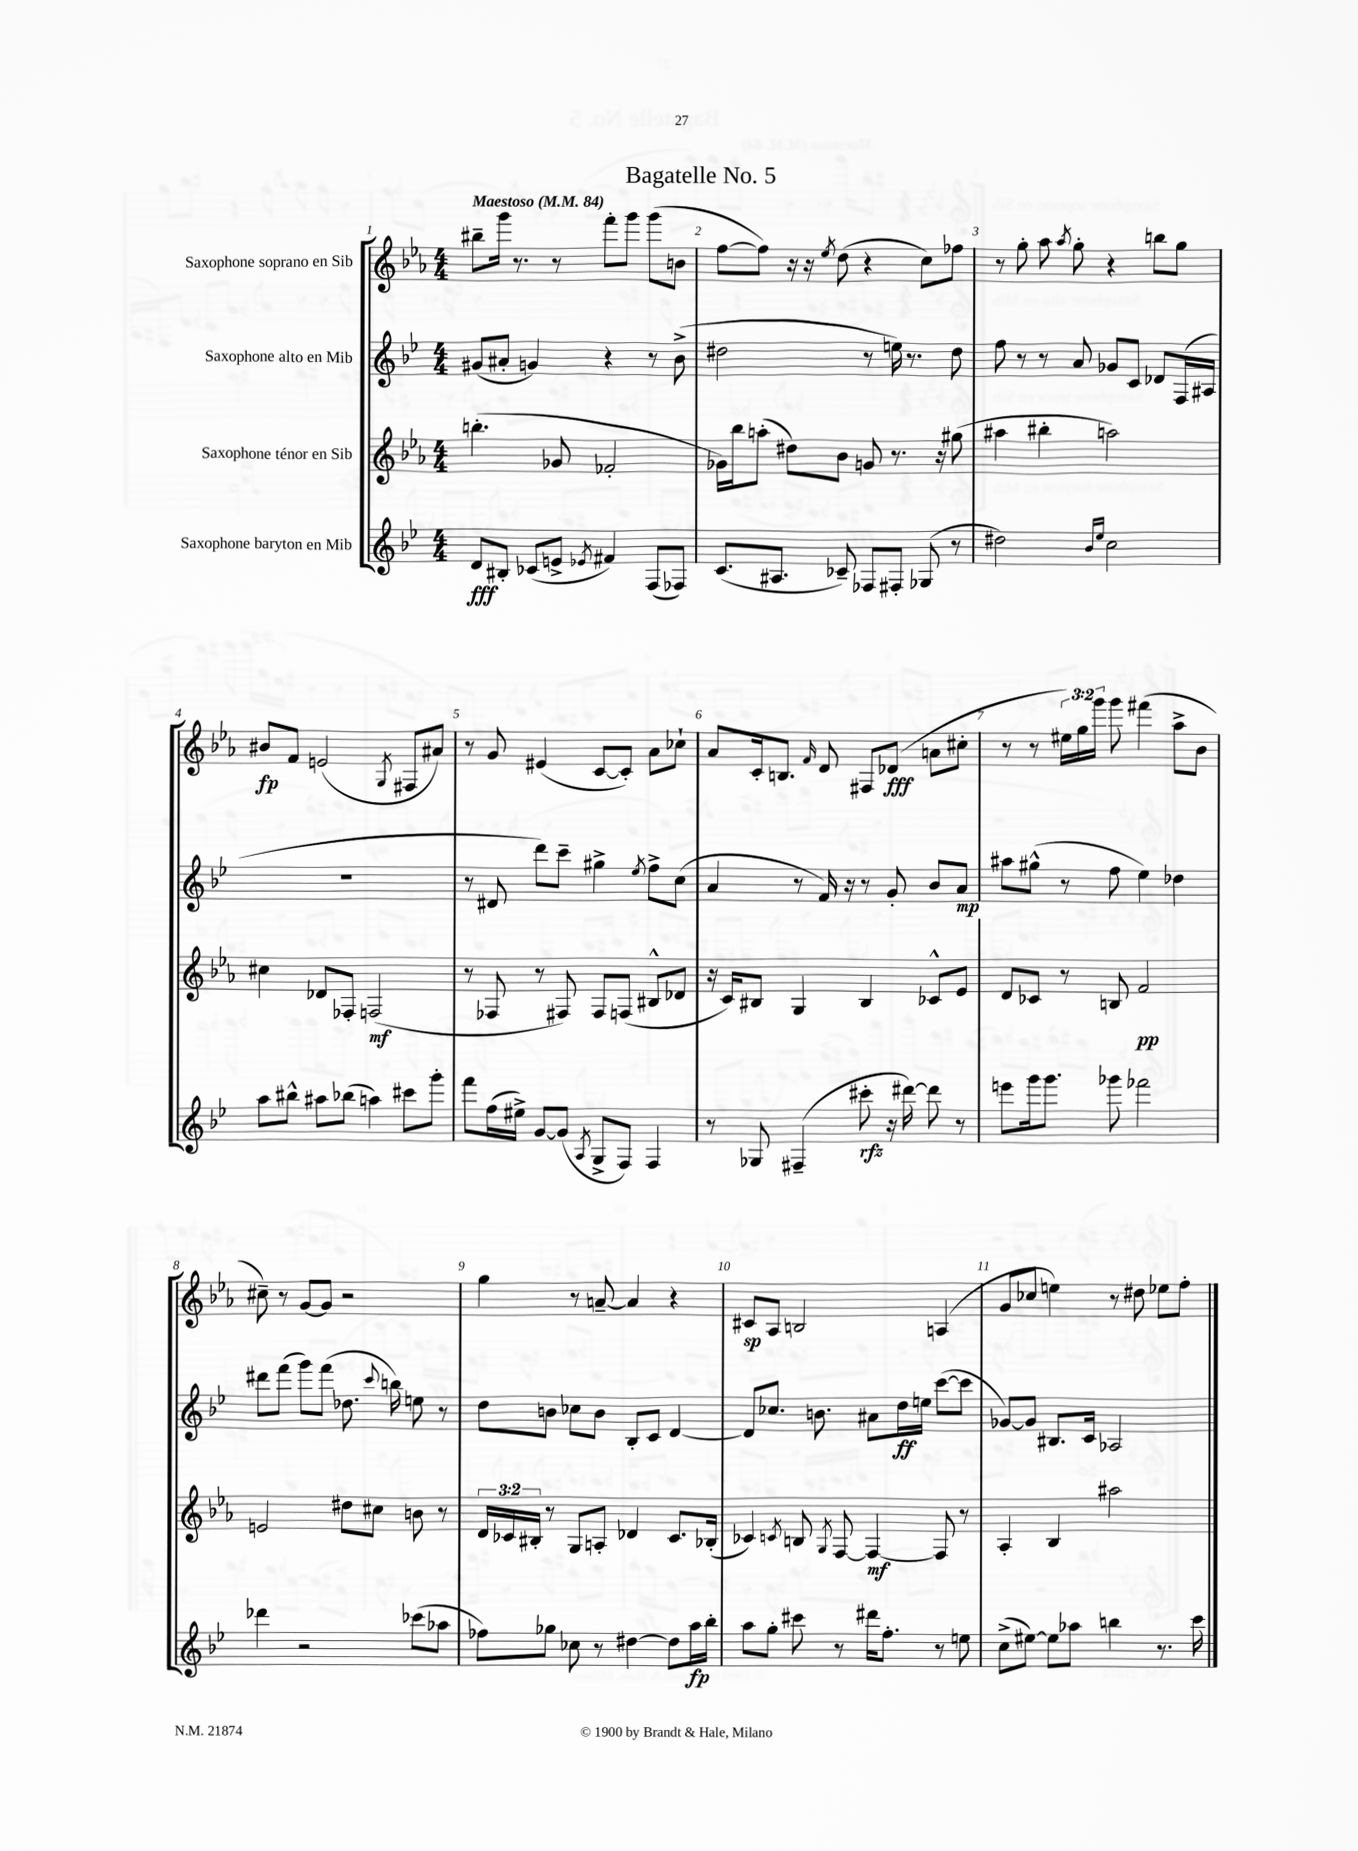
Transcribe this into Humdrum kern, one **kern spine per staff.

**kern	**kern	**kern	**kern
*staff4	*staff3	*staff2	*staff1
*clefG2	*clefG2	*clefG2	*clefG2
*k[b-e-]	*k[b-e-a-]	*k[b-e-]	*k[b-e-a-]
*M4/4	*M4/4	*M4/4	*M4/4
*MM84	*MM84	*MM84	*MM84
8d	(4.bb'	(8g#	8bb#~
8B#'	.	8a#'	16ggg
.	.	.	8.r
(8c-	.	4g)	.
8e^	8g-	.	8r
8qe-	.	.	.
4f#)	2f-'	4r	8fff'
.	.	.	8ggg
(8F	.	8r	(8ggg
8F-)	.	(8b-^	8b
=	=	=	=
(8.c	16g-)	2dd#	[8ff
.	16bb-	.	.
.	(8aa'	.	8ff])
8.A#	.	.	.
.	8dd#)	.	16r
.	.	.	16r
.	.	.	8qee-
8c-~)	8b-	.	(8dd
8F-	8g	8r	4r
8F#'	8.r	16ee)	.
.	.	8.r	.
(8G-	.	.	8cc)
.	16r	.	.
8r	(8gg#	8dd#	8ff-
=	=	=	=
2dd#)	4aa#	8ff	8r
.	.	8r	8gg'
.	4bb#'	8r	8aa-
.	.	.	8qaa-
.	.	8a	8gg'
16qqb-	.	.	.
16qqee-	.	.	.
2cc	2aa)	8g-	4r
.	.	8c	.
.	.	8d-	8bb
.	.	(16F	8gg
.	.	16A#	.
=	=	=	=
8aa	4cc#	1r	8b#
8bb#^^	.	.	8f
8aa#	8d-	.	(2e
(8bb-	8F-'	.	.
4aa)	(2F	.	.
.	.	.	8qG
8ccc#	.	.	8F#
8ggg'	.	.	8a#)
=	=	=	=
8fff	8r	8r	8r
(16ff	8F-	8d#	8g
16ee#^)	.	.	.
[8g	8r	8ddd)	(4e#
(8g]	8F#)	8ccc~	.
8qA	.	.	.
8G^	8F#	4gg#^	[8c
8F)	(8F	.	8c'])
.	.	8qee-	.
4F	8B#^^	8ff^	8a-
.	8d-	(8cc	8cc-`
=	=	=	=
8r	16r	4a	8a-
.	16c)	.	.
8G-	8B#	.	16c'
.	.	.	8.B
(4F#~	4G	8r	.
.	.	.	16qqf
.	.	16f)	8d
.	.	16r	.
8ccc#'	4B#	8r	8F#
16r	.	8g'	(8d-
[16ddd#)	.	.	.
8ddd#]	8c-^^	8b-	8a
8r	8e-	8a	8cc#'
=	=	=	=
8eee	8d	8aa#	8r
16ggg	8c-	(8gg#^^	8r
8.ggg	.	.	.
.	8r	8r	24ee#)
.	.	.	24gg
.	.	.	24ggg
8ggg-	8B	8ff	8ggg
2fff-	2f	4ee-)	(4fff#
.	.	4dd-	8aa-^
.	.	.	8b-
=	=	=	=
4ddd-	2e	8ddd#	8cc#~)
.	.	(8fff	8r
2r	.	8ggg)	[8g
.	.	(8fff	8g]
.	8dd#	8.dd-	2r
.	8cc#	.	.
.	.	8qqccc	.
.	.	16bb)	.
(8ccc-	8b	8ee	.
8aa-	8r	8r	.
=	=	=	=
8ff-)	24d	8dd	4gg
.	24c-	.	.
.	24B#'	.	.
8gg-	8r	8b	.
8cc-	8G	8cc-	8r
8r	8A'	8b	[8a~
[4dd#	4d-	8B-'	4a]
.	.	8c	.
8dd#]	8.c-	[4d	4r
16aa	.	.	.
16bb-'	(16B-'	.	.
=	=	=	=
8aa	4c-)	8d]	8c#
8gg'	.	8.cc-	8A-
.	8qc	.	.
8ccc#	8B	.	2B
.	.	8.b	.
.	8qG	.	.
8r	[8F	.	.
16ddd#	4F_	8a#	.
8.ff'	.	.	.
.	.	16dd	.
.	.	16ee	.
8r	8F]	([8ccc	(4A
8ee	8r	8ccc]	.
=	=	=	=
(8cc^	4A-'	[8g-)	8g
[8ee#)	.	8g-]	8cc-
8ee#]	4B-	8.B#	4ee)
8aa-	.	.	.
.	.	16c	.
4bb	2aa#	2A-	8r
.	.	.	8dd#
8.r	.	.	8ee-
.	.	.	8ff'
16ccc	.	.	.
==	==	==	==
*-	*-	*-	*-
